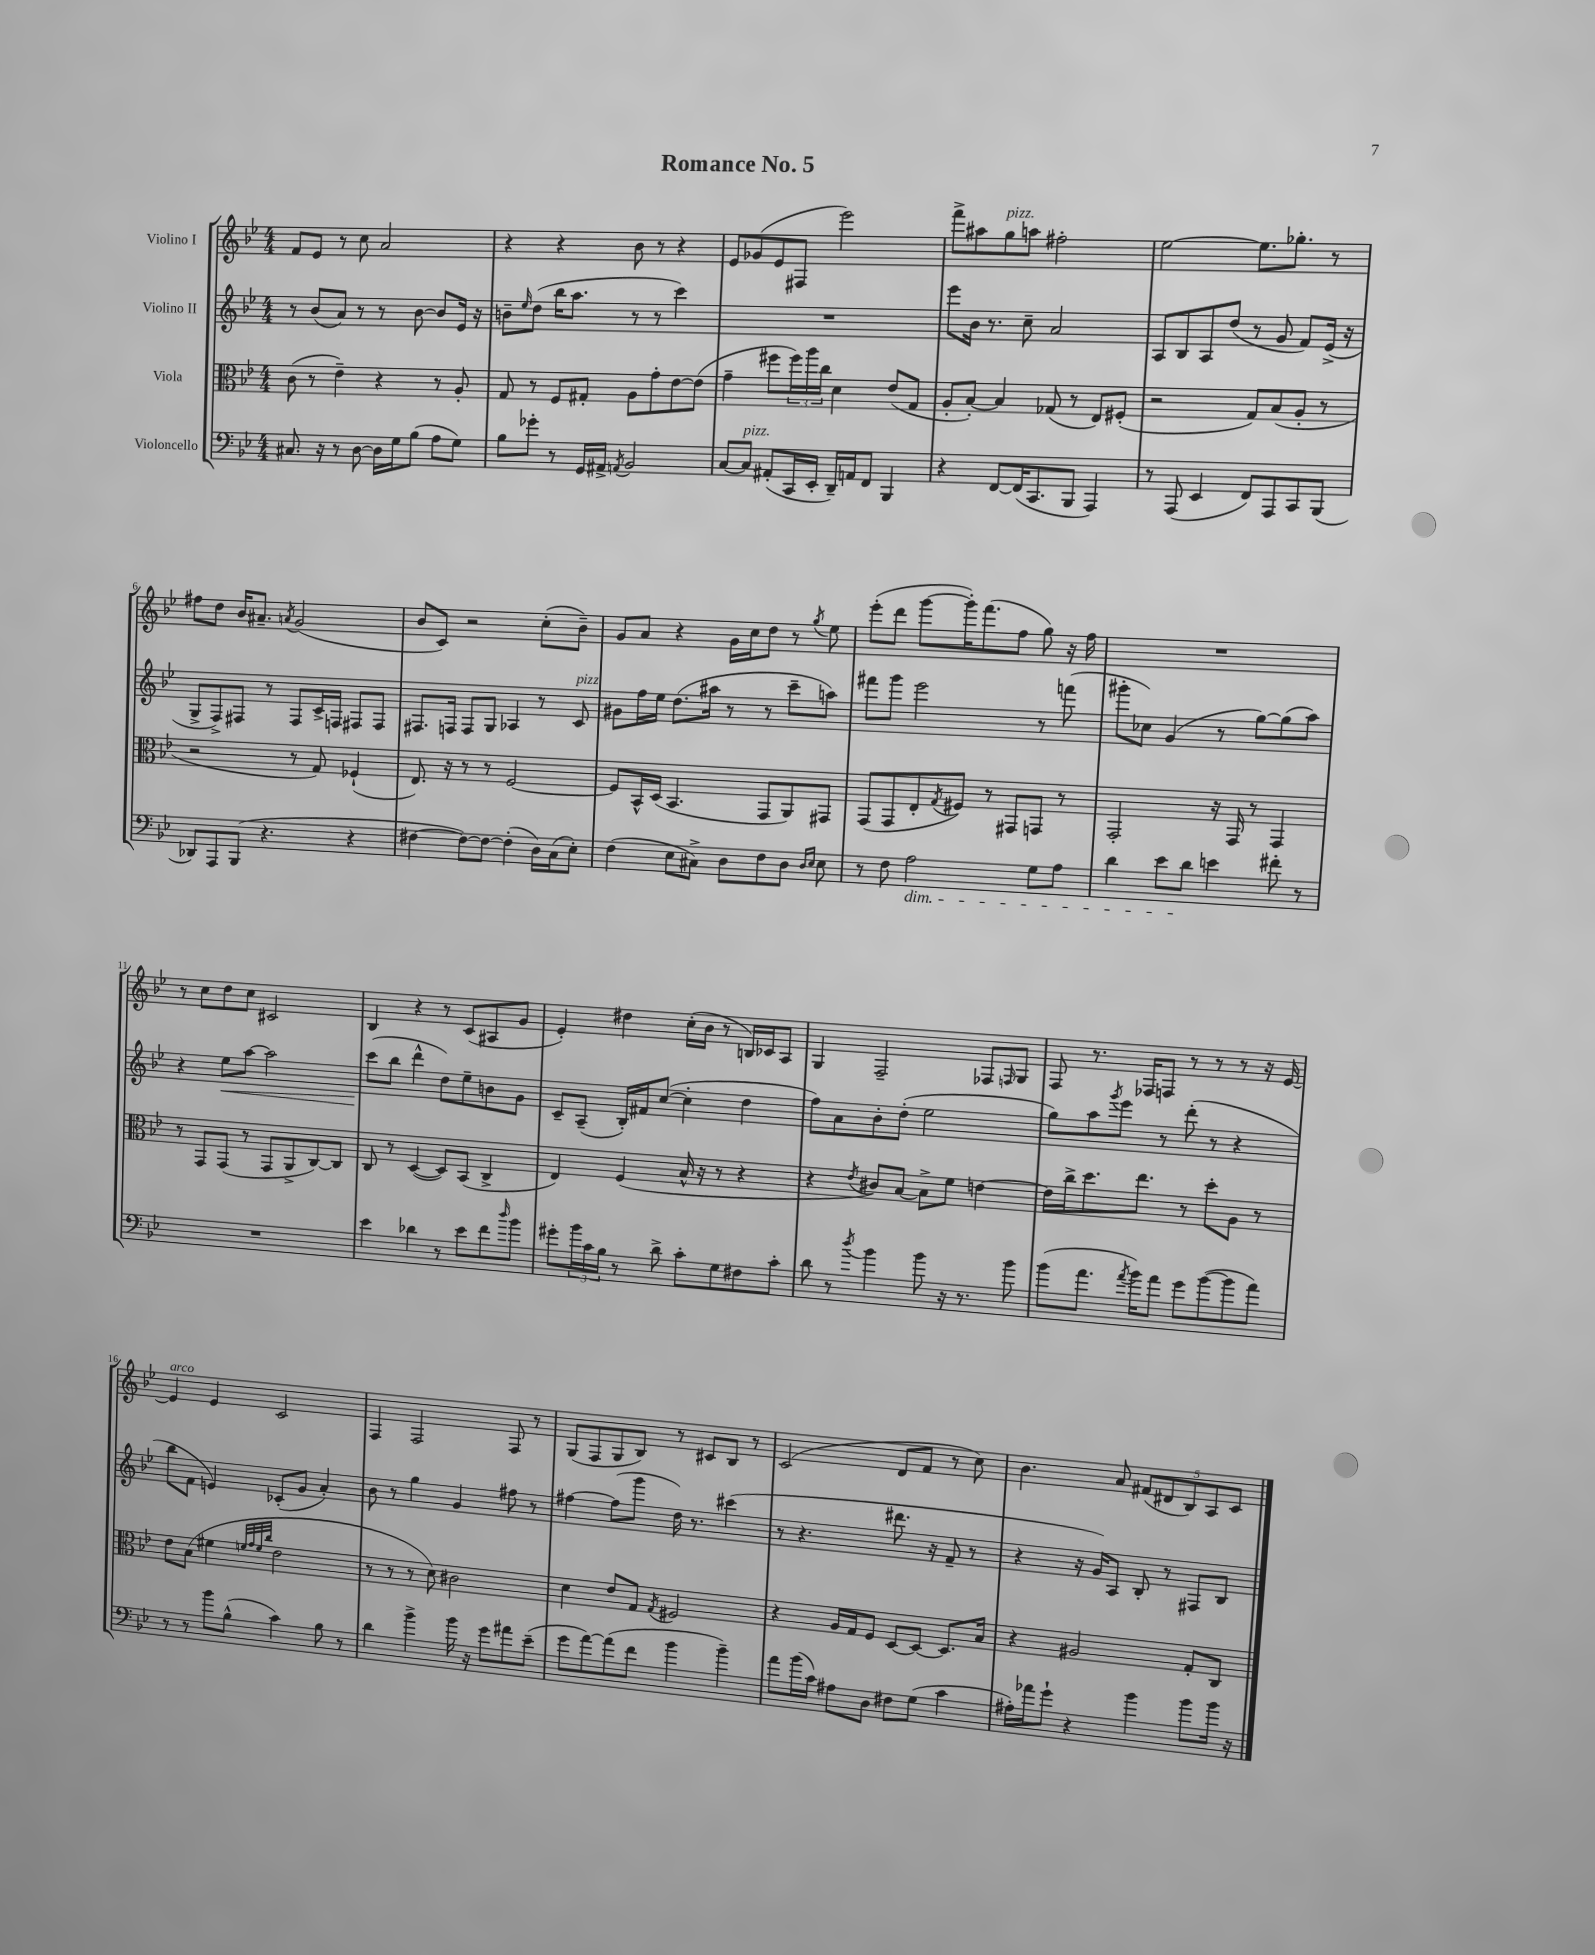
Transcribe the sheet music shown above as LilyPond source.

\header { title = "Romance No. 5" }
<<
\new StaffGroup <<
\new Staff = "s0" \with { instrumentName = "Violino I" } {
    \clef treble \key bes \major \numericTimeSignature \time 4/4
    f'8 ees'8 r8 c''8 a'2 |
    r4 r4 bes'8 r8 r4 |
    ees'8 ges'8( ees'8 fis8 ees'''2) |
    f'''8-> ais''8 g''8^\markup { \italic "pizz." } a''8 fis''2-. |
    ees''2~ ees''8. ges''8.-. r8 |
    fis''8 d''8 bes'16 ais'8.-- \acciaccatura { a'8 } g'2( |
    bes'8 c'8) r2 c''8-.( bes'8--) |
    g'8 a'8 r4 g'16 c''16 d''8 r8 \acciaccatura { g''8 } ees''8 |
    ees'''8-.( d'''8 g'''8~ g'''16-.) f'''8.( f''8 g''8) r16 f''16 |
    R1 |
    r8 c''8 d''8 c''8 cis'2 |
    bes4 r4 r8 c'8( ais8 g'8 |
    ees'4-.) dis''4 c''16-.( bes'16 r8 b16) ces'16 a8 |
    g4 f2-- fes8 \grace { f16 } g8 |
    f8 r8. fes16 f8 r8 r8 r8 r16 ees'16~ |
    ees'4^\markup { \italic "arco" } ees'4 c'2 |
    f4 f2 f8 r8 |
    g8( f8 g8 bes8) r8 cis'8 bes8 r8 |
    c'2( d'8 f'8 r8 c''8) |
    bes'4. a'8 \tuplet 5/4 { fis'8( dis'8 bes8) a8 c'8 } \bar "|." |
}
\new Staff = "s1" \with { instrumentName = "Violino II" } {
    \clef treble \key bes \major \numericTimeSignature \time 4/4
    r8 bes'8( a'8) r8 r8 bes'8~ bes'8 ees'16 r16 |
    b'8-- \grace { ees''16 } d''8( bes''16 a''8. r8 r8 c'''4) |
    R1 |
    ees'''8 bes'16 r8. c''8-- a'2 |
    a8 bes8 a8 d''8( r8 g'8 f'8) ees'16->( r16 |
    g8-> f8->) fis8 r8 fis8 c'16-> f16 fis8 fis8 |
    fis8. f16 f8 g8 aes4 r8 c'8^\markup { \italic "pizz." } |
    gis'8 f''16 ees''16 d''8.( ais''16 r8 r8 c'''8-- a''8) |
    fis'''8 g'''8 ees'''2 r8 f'''8( |
    gis'''8-. ces''8) g'4( r8 g''8~) g''8( a''8) |
    r4 ees''8\< a''8~ a''2 |
    c'''8\!( bes''8 d'''4-^ d''8) ees''8-- b'8 g'8 |
    c'8-- a8--( bes16-.) fis'16 c''8~( c''4-. d''4 |
    f''8) a'8 bes'8-. d''8-.( ees''2 |
    g''8) a''8 \acciaccatura { g'''8 } ees'''8 r8 d'''8-.( r8 r4 |
    bes''8 f'8 e'4) ces'8-.( g'8 a'4-.) |
    bes'8 r8 g''4 g'4 fis''8 r8 |
    fis''4~ fis''8( g'''8 d''16) r8. cis'''4( |
    r8 r4. dis'''8. r16 f'8-- r8 |
    r4 r16 g'16) a8 bes8-. r8 fis8 bes8 \bar "|." |
}
\new Staff = "s2" \with { instrumentName = "Viola" } {
    \clef alto \key bes \major \numericTimeSignature \time 4/4
    c'8( r8 ees'4--) r4 r8 a8-. |
    g8 r8 f8 gis8-. a8 g'8-. ees'8~ ees'8( |
    g'4-- fis''8 \tuplet 3/2 { fis''16) a''16 c''16 } d'4 ees'8( g8 |
    a8-. bes8~-.) bes4 ges8( r8 ees8) fis8-.( |
    r2 g8) bes8( a8-. r8 |
    r2 r8 g8) fes4-!( |
    ees8.) r16 r8 r8 f2~ |
    f8 bes,16-^ d16( bes,4. g,8 a,8) gis,8 |
    g,8( g,8 ees8-. \acciaccatura { g8 } fis8) r8 gis,8 g,8 r8 |
    g,2-. r16 g,16 r8 g,4 |
    r8 g,8 g,8( r8 g,8 a,8-> c8~) c8 |
    c8 r8 d4~( d8) bes,8( c4-> |
    ees4) f4( bes16-^ r16 r8 r4 |
    r4 \acciaccatura { ees'8 } cis'8) bes8~ bes8-> f'8 e'4~ |
    e'16 c''16-> d''8. ees''8. r8 d''8-. a8 r8 |
    ees'8 bes8( fis'4 \grace { f'32 g'32 f'32 c''32 } ees'2 |
    r8 r8 r8 d'8) cis'2 |
    d'4 ees'8 g8 \acciaccatura { g8 } fis2 |
    r4 a16 g16 f8 d8~ d8~ d8. bes16 |
    r4 ais2 g8-. c8 \bar "|." |
}
\new Staff = "s3" \with { instrumentName = "Violoncello" } {
    \clef bass \key bes \major \numericTimeSignature \time 4/4
    cis8. r16 r8 d8~ d16 g16 bes8( a8 g8) |
    bes8 ges'8-. r8 g,16 ais,16-> \acciaccatura { a,8 } bes,2 |
    c8~ c8^\markup { \italic "pizz." } ais,8-.( c,16 ees,16-. d,16--) a,16 f,8 bes,,4 |
    r4 f,8~ f,16( c,8. bes,,8 a,,4) |
    r8 a,,8( ees,4 f,8) a,,8 c,8 bes,,8( |
    des,8) a,,8 bes,,8( r4. r4 |
    fis4~ fis8~) fis8~ fis4-.( d16) c16( ees8-.) |
    f4( ees8 cis8->) d8 f8 d8 \grace { d16 ees16 } ees8 |
    r8 f8 a2\dim g8 a8 |
    d'4 ees'8 d'8\! e'4 fis'8-. r8 |
    R1 |
    ees'4 des'4 r8 ees'8 f'8 \grace { d''16 } bes'8 |
    gis'8-. \tuplet 3/2 { bes'16 c'16 bes16 } r8 d'8-> c'8-. g8 fis8 c'8-. |
    d'8 r8 \acciaccatura { d''8 } bes'4 bes'8 r16 r8. bes'8 |
    bes'8( a'8. \acciaccatura { a'8 } bes'16) a'8 g'8 bes'8~( bes'8 a'8) |
    r8 r8 bes'8 bes8-^( c'4) bes8 r8 |
    d'4 bes'4-> bes'16 r16 g'8 ais'8 ees'8--( |
    g'8 a'8~) a'8( f'8 bes'4 bes'4--) |
    a'8 bes'16( c'16) ais8 d8 fis8 g8( c'4 |
    ais16-.) aes'16 g'8-! r4 bes'4 bes'8 bes'16 r16 \bar "|." |
}
>>
>>
